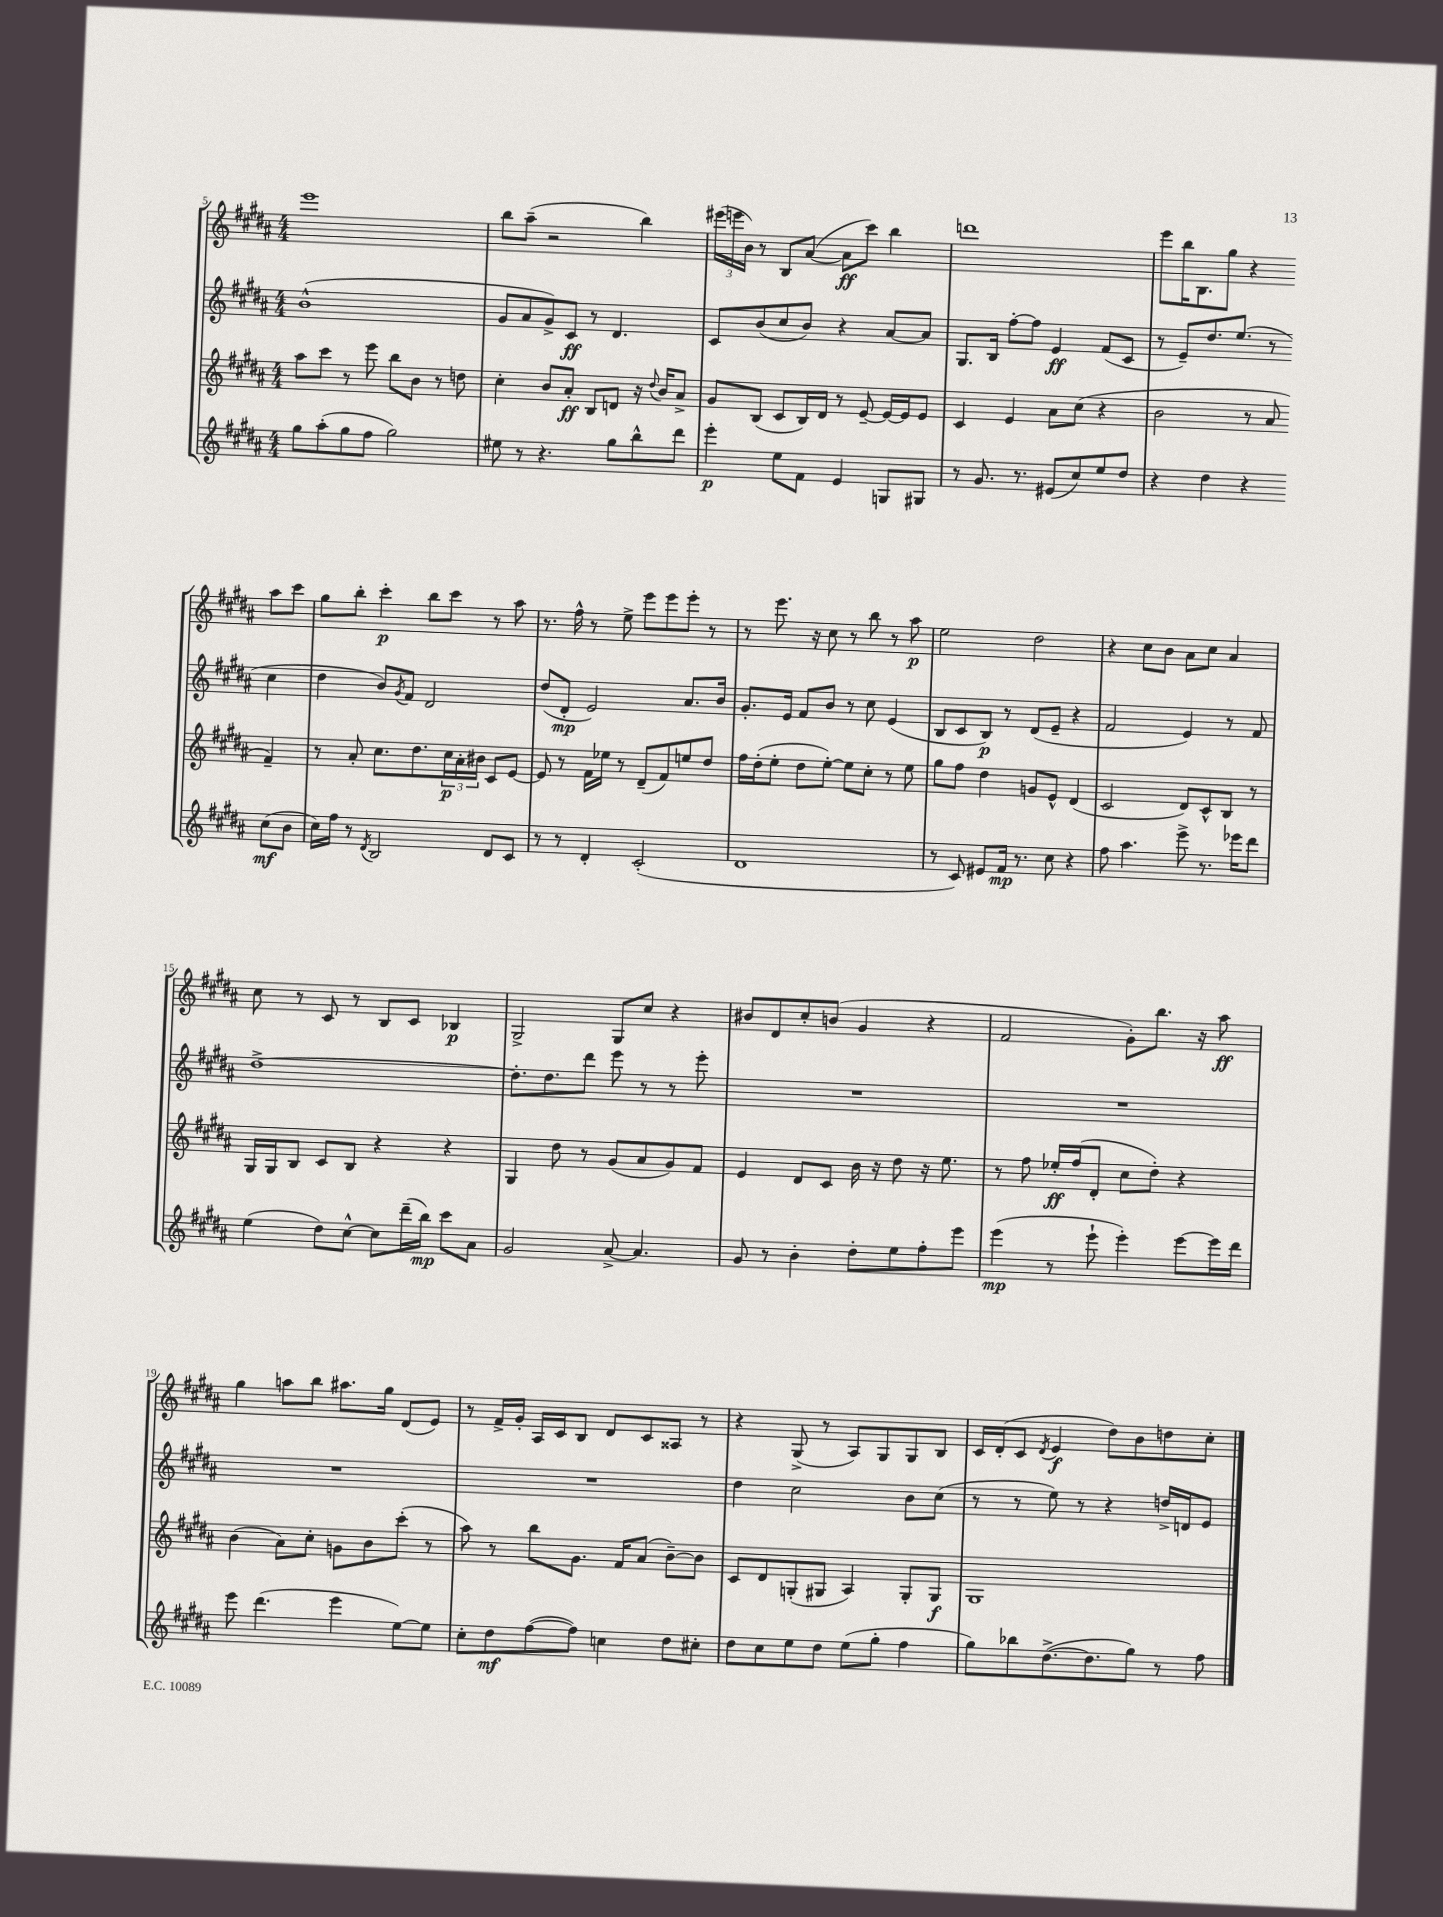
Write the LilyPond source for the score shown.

<<
\new StaffGroup <<
\new Staff = "s0" {
    \clef treble \key b \major \numericTimeSignature \time 4/4
    e'''1 |
    b''8 ais''8--( r2 b''4) |
    \tuplet 3/2 { eis'''16( e'''16 b'16) } r8 b8 ais'8~( ais'8\ff cis'''8) b''4 |
    d'''1 |
    e'''8 b''16 b8. gis''8 r4 ais''8 cis'''8 |
    gis''8 b''8-. cis'''4-.\p b''8 cis'''8 r8 ais''8 |
    r8. fis''16-^ r8 e''8-> e'''8 e'''8 e'''8-. r8 |
    r8 e'''8. r16 cis''8 r8 b''8 r8 ais''8\p |
    e''2 dis''2 |
    r4 cis''8 b'8 ais'8 cis''8 ais'4 |
    cis''8 r8 cis'8 r8 b8 cis'8 bes4\p |
    gis2-> gis8 cis''8 r4 |
    bis'8 dis'8 cis''8-. b'8( gis'4 r4 |
    fis'2 gis'8-.) b''8. r16 ais''8\ff |
    gis''4 a''8 b''8 ais''8. gis''16 dis'8( e'8) |
    r8 fis'16-> gis'16-. ais16 cis'16 b8 dis'8 cis'8 aisis8 r8 |
    r4 gis8->( r8 ais8) gis8 gis8 b8 |
    cis'16 dis'16-.( cis'8 \acciaccatura { dis'8 } e'4\f dis''8) b'8 d''8 cis''8-. \bar "|." |
}
\new Staff = "s1" {
    \clef treble \key b \major \numericTimeSignature \time 4/4
    b'1-^( |
    gis'8 ais'8 gis'8->) cis'8\ff r8 dis'4. |
    cis'8 b'8( cis''8 b'8) r4 ais'8~ ais'8 |
    gis8. b16 fis''8~-. fis''8 e'4\ff fis'8( cis'8 |
    r8 e'8--) dis''8. e''8.( r8 cis''4 |
    dis''4 b'8) \acciaccatura { gis'8 } fis'8 dis'2 |
    dis''8( dis'8-.\mp e'2) ais'8. b'16 |
    gis'8.-. e'16 fis'8 b'8 r8 cis''8 e'4( |
    b8 cis'8 b8\p) r8 dis'8( e'8-- r4 |
    fis'2 e'4) r8 fis'8 |
    dis''1~-> |
    dis''8.-. dis''8. dis'''8 e'''8 r8 r8 e'''8-. |
    R1 |
    R1 |
    R1 |
    R1 |
    dis''4 cis''2 b'8 cis''8( |
    r8 r8 e''8) r8 r4 d''16-> d'16 e'8 \bar "|." |
}
\new Staff = "s2" {
    \clef treble \key b \major \numericTimeSignature \time 4/4
    ais''8 cis'''8 r8 e'''8 b''8 b'8 r8 d''8 |
    cis''4-. b'8 ais'8-.\ff b8 d'8 r16 \appoggiatura { dis''8 } b'16 ais'8-> |
    gis'8 b8( cis'8 b16) dis'16 r8 e'8~-- e'16~ e'16 e'8 |
    cis'4 e'4 ais'8 cis''8( r4 |
    b'2 r8 ais'8 fis'4--) |
    r8 ais'8-. cis''8. dis''8. \tuplet 3/2 { cis''16\p ais'16-. bis'16 } cis'8 e'8~ |
    e'8 r8 fis'16 ees''16 r8 dis'8--( fis'8) e''8 dis''8 |
    fis''16 dis''16-.( e''8-. dis''8 e''8~-.) e''8 cis''8-. r8 e''8 |
    gis''8 fis''8 dis''4 g'8 e'8-^ dis'4( |
    cis'2 dis'8) cis'8-^ b8 r8 |
    gis16 gis16 b8 cis'8 b8 r4 r4 |
    gis4 dis''8 r8 gis'8( ais'8 gis'8) fis'8 |
    e'4 dis'8 cis'8 b'16 r16 dis''8 r16 e''8. |
    r8 fis''8 ees''16-.\ff fis''16( dis'8-. cis''8 dis''8-.) r4 |
    b'4( ais'8) cis''8-. g'8 b'8 cis'''8-.( r8 |
    ais''8) r8 b''8 gis'8. fis'16 ais'8( b'8~--) b'8 |
    cis'8 dis'8 g8-.( gis8 ais4) gis8-. gis8\f |
    gis1 \bar "|." |
}
\new Staff = "s3" {
    \clef treble \key b \major \numericTimeSignature \time 4/4
    gis''8 ais''8-.( gis''8 fis''8 gis''2) |
    eis''8 r8 r4. gis''8 b''8-^ dis'''8 |
    e'''4-.\p e''8 fis'8 e'4 g8 gis8 |
    r8 gis'8. r8. eis'8( cis''8) e''8 dis''8 |
    r4 dis''4 r4 cis''8\mf( b'8 |
    cis''16) fis''16 r8 \acciaccatura { dis'8 } b2 dis'8 cis'8 |
    r8 r8 dis'4-. cis'2-.( |
    dis'1 |
    r8 cis'8) eis'8 fis'16\mp r8. cis''8 r4 |
    fis''8 ais''4. e'''8-> r8. ees'''16 dis'''8 |
    e''4( dis''8) cis''8~-^ cis''8 dis'''16--( b''16\mp) cis'''8 ais'8 |
    gis'2 ais'8~-> ais'4. |
    gis'8 r8 b'4-. dis''8-. e''8 fis''8-. e'''8 |
    e'''4\mp( r8 e'''8-! e'''4-.) e'''8~ e'''16 dis'''16 |
    e'''8 dis'''4.( e'''4 e''8~) e''8 |
    cis''8-. dis''8\mf fis''8~( fis''8) c''4 dis''8 cis''8-. |
    dis''8 cis''8 e''8 dis''8 e''8( gis''8-. fis''4 |
    gis''8) bes''8 dis''8.~->( dis''8. gis''8) r8 fis''8 \bar "|." |
}
>>
>>
\layout { \context { \Score currentBarNumber = #5 } }
